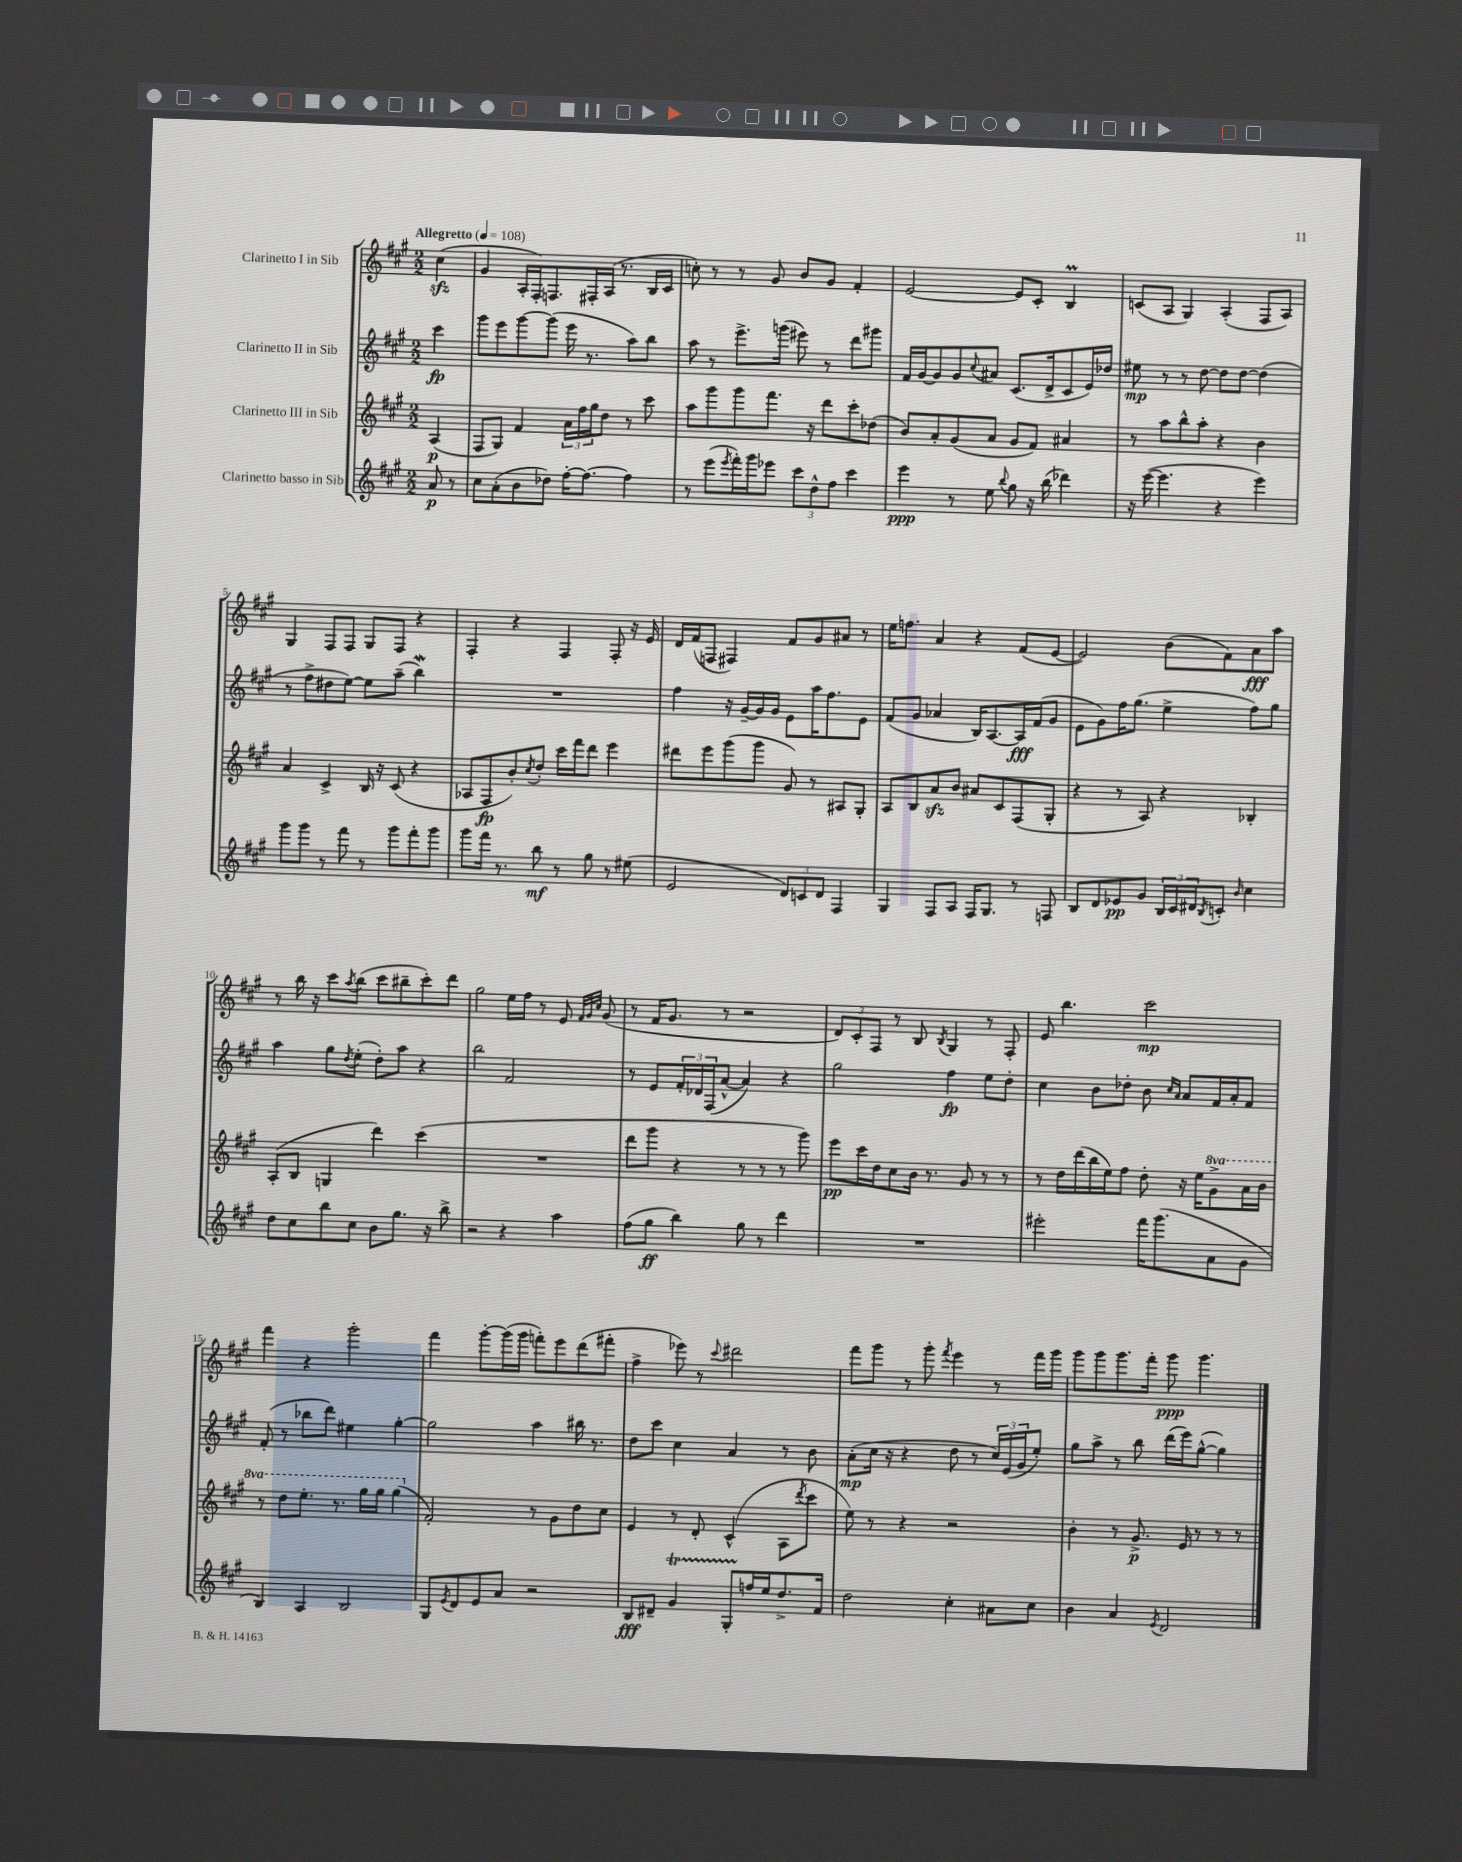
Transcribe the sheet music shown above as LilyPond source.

<<
\new StaffGroup <<
\new Staff = "s0" \with { instrumentName = "Clarinetto I in Sib" } {
    \clef treble \key a \major \numericTimeSignature \time 2/2 \partial 4 \tempo "Allegretto" 4 = 108
    cis''4\sfz( |
    gis'4 a16-. fis16-.) f8. fis16-. a16( r8. b16 cis'16 |
    c''8-.) r8 r8 gis'8 b'8 gis'8 fis'4-. |
    e'2~ e'8 cis'8-. b4\prall |
    c'8( a8 gis4) a4-.( fis8 a8) |
    gis4 fis8 fis8 gis8 fis8 r4 |
    fis4-. r4 fis4 fis8-. r16 e'16 |
    d'16 fis'16( f8 fis4) fis'8 gis'8 ais'8 r8 |
    e''16 f''8. a'4 r4 fis'8( e'8~ |
    e'2) b'8( fis'8) a'8\fff a''8 |
    r8 b''16 r16 cis'''8 \acciaccatura { a''8 } b''8( cis'''8 bis''8-- cis'''8-.) d'''8 |
    gis''2 e''16 fis''16 r8 e'8 \grace { fis'32 gis'32 cis''32 } gis'8( |
    r8 fis'16 gis'8. r8 r2 |
    \tuplet 3/2 { d'8) cis'8-. fis8 } r8 b8 \acciaccatura { b8 } gis4 r8 fis8-. |
    e'8 b''4. cis'''2\mp |
    fis'''4 r4 gis'''2-. |
    fis'''4 gis'''8~-. gis'''16( gis'''16 f'''8-.) e'''8 d'''8( fis'''8-. |
    fis''4-> ees'''8) r8 \appoggiatura { cis'''8 } dis'''2 |
    fis'''8 gis'''8 r8 gis'''8-. \acciaccatura { fis'''8 } e'''4 r8 fis'''16 gis'''16 |
    gis'''8 gis'''8 gis'''8. fis'''16-. gis'''8\ppp gis'''4. \bar "|." |
}
\new Staff = "s1" \with { instrumentName = "Clarinetto II in Sib" } {
    \clef treble \key a \major \numericTimeSignature \time 2/2 \partial 4
    cis'''4\fp |
    gis'''8 e'''8 gis'''8~ gis'''8( e'''16 r8. a''8) b''8 |
    a''8 r8 e'''8.-> g'''16( eis'''8) r8 d'''8 gis'''8 |
    fis'16 gis'16~ gis'8 gis'8 \appoggiatura { cis''8 } ais'8 cis'8.( d'16-> cis'8 e'16) des''16 |
    eis''8\mp r8 r8 d''8~ d''8 d''8~ d''4( |
    r8 fis''8-> dis''8 e''8~) e''8 a''8--( b''4\mordent) |
    R1 |
    fis''4 r16 gis'16~-- gis'16 gis'16 e'8 a''16 fis''8. e'8 |
    fis'8( gis'8 aes'4 b16) a8.~ a16\fff fis'16( gis'8 |
    e'8 gis'8) fis''16 gis''8.( e''4-> fis''8) gis''8 |
    a''4 gis''8 \acciaccatura { d''8 } e''8-.( d''8-.) a''8 r4 |
    b''2 fis'2 |
    r8 e'8 \tuplet 3/2 { fis'16-. des'16 fis16( } a'8~-^ a'4) r4 |
    gis''2 fis''4\fp e''8 d''8-. |
    cis''4 b'8 des''8-. b'8 \grace { cis''16 a'16 } a'8 fis'16 a'16-. fis'8 |
    fis'8-.( r8 bes''8 d'''8) eis''4 gis''4~-. |
    gis''2 a''4 bis''16 r8. |
    d''8 cis'''8 cis''4 a'4 r8 b'8 |
    a'8-.\mp( cis''16 r16 r4 d''8 r8 \tuplet 3/2 { cis''16) e'16( gis'16 } e''8-.) |
    gis''8 a''8-> r8 b''8 d'''16( e'''16) gis''8~-^( gis''4) \bar "|." |
}
\new Staff = "s2" \with { instrumentName = "Clarinetto III in Sib" } {
    \clef treble \key a \major \numericTimeSignature \time 2/2 \set Staff.ottavationMarkups = #ottavation-simple-ordinals \partial 4
    a4\p( |
    fis8 gis8) fis'4 \tuplet 3/2 { a'16 fis''16 gis''16 } d''8 r8 cis'''8 |
    a''8 gis'''8 gis'''8 fis'''8. r16 d'''8 cis'''8-. des''8( |
    b'8) a'8-. gis'8( a'8 gis'8 fis'8) ais'4 |
    r8 a''8 b''8-^ a''8-. r4 b'4 |
    a'4 cis'4-> b16 r16 cis'8( r4 |
    aes8 fis8\fp b'8-.) \acciaccatura { cis''8 } d''8-. cis'''16 fis'''16 d'''8 e'''4 |
    dis'''8 e'''8 gis'''8( gis'''8 gis'8) r8 ais8 gis8-. |
    a8 b8 a'8\sfz b'8 ais'8 cis'8 fis8( gis8-. |
    r4 r8 a8) r4 bes4-. |
    a8-.( b8 g4 d'''4) cis'''4( |
    R1 |
    d'''8 gis'''8 r4 r8 r8 r8 gis'''8) |
    e'''8\pp cis'''16 d''16 cis''8 b'16 r8. gis'8 r8 r8 |
    r8 d''16 d'''16( b''16 e''16) fis''8 d''8-. r16 e''16 \ottava #1 gis''8-> a''16 b''16 |
    r8 d'''8 e'''8.-. r8. gis'''16 gis'''16 gis'''4( \ottava #0 |
    fis'2-.) r8 gis'8 d''8 cis''8 |
    e'4 r8 d'8-. cis'4-^( a8 \acciaccatura { d'''8 } cis'''8 |
    e''8) r8 r4 r2 |
    b'4-. r8 gis'8.->\p e'16 r8 r8 r8 \bar "|." |
}
\new Staff = "s3" \with { instrumentName = "Clarinetto basso in Sib" } {
    \clef treble \key a \major \numericTimeSignature \time 2/2 \partial 4
    a'8\p r8 |
    cis''8 a'8-.( b'8 des''8) fis''16~-. fis''8.~ fis''4 |
    r8 e'''8( \acciaccatura { e'''8 } fis'''16-.) gis'''16 ees'''8 \tuplet 3/2 { cis'''8 d''8-^ fis''8 } cis'''4 |
    e'''4\ppp r8 e''8 \appoggiatura { b''8 } gis''8 r16 b''16( des'''4) |
    r16 e'''16~( e'''4. r4 e'''4) |
    gis'''8 gis'''8 r8 fis'''8 r8 gis'''8 fis'''8-. gis'''8 |
    gis'''8 fis'''16 r8. b''8\mf r8 gis''8 r8 eis''8( |
    e'2 \tuplet 3/2 { d'8) c'8 d'8 } fis4 |
    gis4 fis8 a8 fis16 gis8. r8 f8 |
    b8 d'8 ees'8\pp gis'8 \tuplet 3/2 { b16 cis'16 dis'16 } \acciaccatura { b8 } c'8-. \grace { b'16 } cis''4 |
    d''8 cis''8 b''8 cis''8 b'8 gis''8. r16 b''8-> |
    r2 r4 a''4 |
    fis''8( gis''8\ff b''4) gis''8 r8 d'''4 |
    R1 |
    eis'''2-. fis'''16 gis'''8.( a'8 gis'8 |
    b4) a4 b2 |
    gis8 \acciaccatura { e'8 } d'8 e'8 a'8 r2 |
    b8\fff dis'8-- gis'4\startTrillSpan gis8-. f''16\stopTrillSpan e''16 d''8.-> fis'16 |
    d''2 cis''4-. ais'8 cis''8 |
    b'4 a'4 \acciaccatura { e'8 } d'2 \bar "|." |
}
>>
>>
